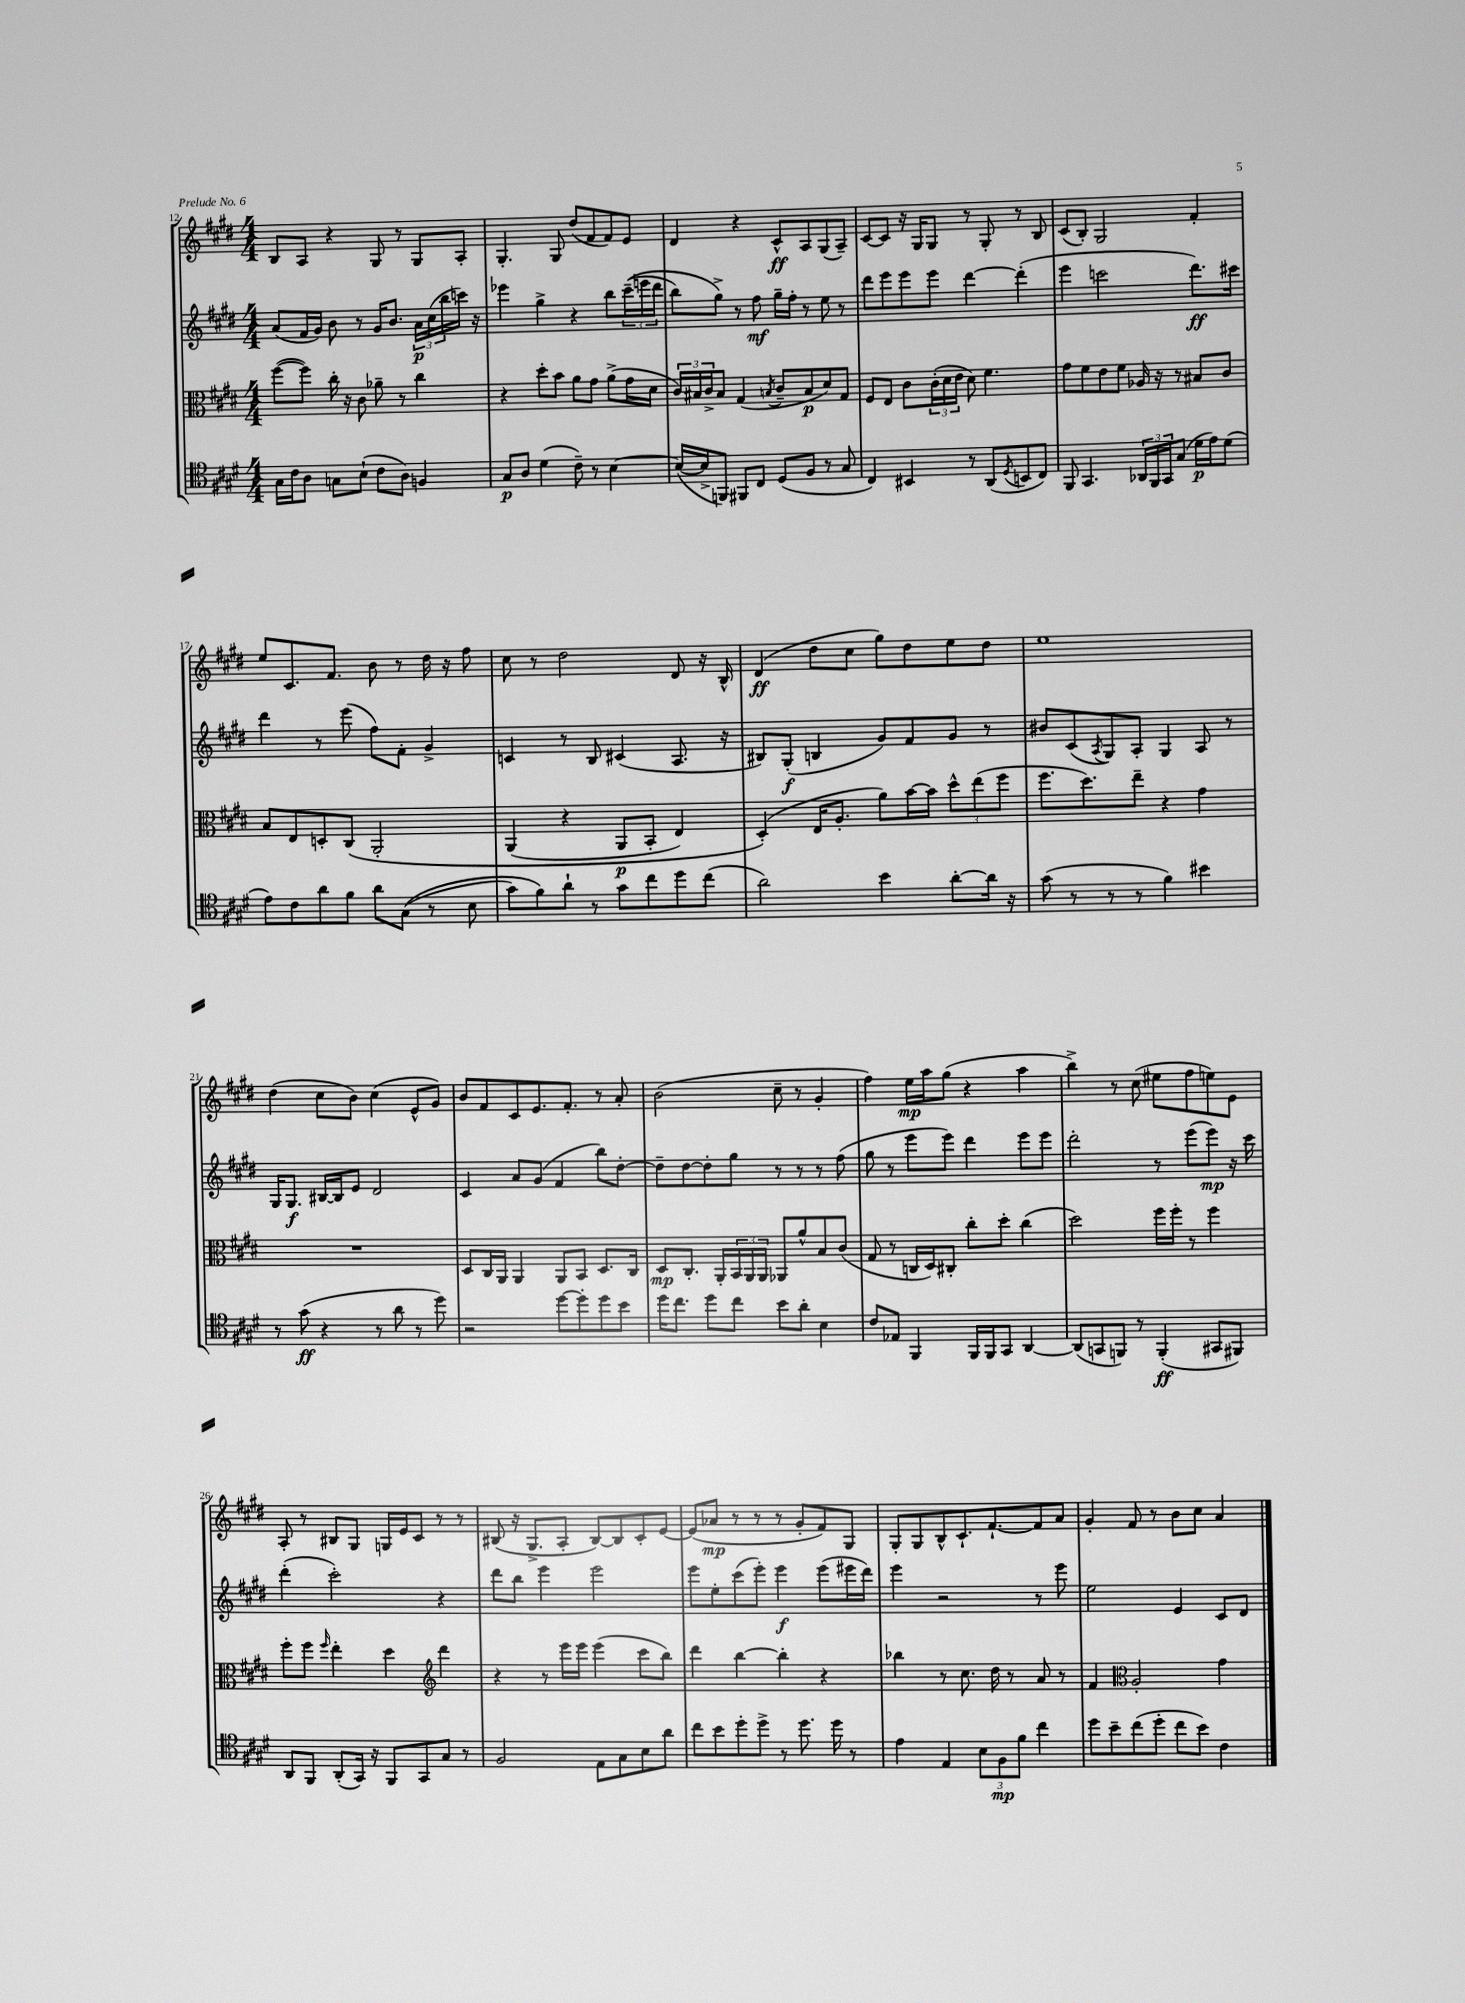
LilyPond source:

<<
\new StaffGroup <<
\new Staff = "s0" {
    \clef treble \key e \major \numericTimeSignature \time 4/4
    b8 a8 r4 gis8 r8 gis8 a8-. |
    gis4.-. gis8 dis''8( fis'8 fis'8) e'8 |
    dis'4 r4 cis'8-^\ff a8 gis8( a8--) |
    cis'8~ cis'8 r16 gis16 gis8 r8 gis8-. r8 b8 |
    cis'8( b8-.) gis2 fis'4-. |
    e''8 cis'8. fis'8. b'8 r8 dis''16 r16 fis''8 |
    cis''8 r8 dis''2 dis'8 r16 b16-^ |
    dis'4\ff( dis''8 cis''8 gis''8) dis''8 e''8 dis''8 |
    e''1 |
    dis''4( cis''8 b'8) cis''4( e'8-^ gis'8) |
    b'8 fis'8 cis'8 e'8. fis'8.-. r8 a'8-. |
    b'2( cis''8-- r8 gis'4-. |
    fis''4) e''16\mp a''16 gis''8( r4 a''4 |
    b''4->) r8 cis''8( eis''8 fis''8 e''8) e'8 |
    a8-. r8 bis8 gis8 g16 e'16 cis'8 r8 r8 |
    bis8( r16 gis8.-> a8-. bis8~) bis8 cis'8-. e'8~ |
    e'8( aes'8\mp r8 r8 r8 gis'8-. fis'8) gis8 |
    gis8-. gis8 b8-^ cis'8.-! fis'8.~-! fis'8 a'8 |
    gis'4-. fis'8 r8 b'8 cis''8 a'4 \bar "|." |
}
\new Staff = "s1" {
    \clef treble \key e \major \numericTimeSignature \time 4/4
    a'8( fis'16 gis'16) b'8 r8 gis'16 b'8. \tuplet 3/2 { a'16\p cis''16( b''16 } c'''16) r16 |
    ees'''4 gis''4-> r4 b''8 \tuplet 3/2 { cis'''16--(\( e'''16 dis'''16 } |
    b''8) gis''8->\) r8 fis''8\mf gis''16-- fis''16-. r8 e''8 r8 |
    dis'''8 e'''8 e'''8 e'''8 dis'''4~ dis'''4-.( |
    e'''4 c'''2 dis'''8.\ff) cis'''16 |
    dis'''4 r8 e'''8( fis''8) fis'8-. gis'4-> |
    c'4 r8 b8 cis'4( a8. r16 |
    bis8) gis8-.\f( b4 gis'8) fis'8 gis'8 r8 |
    bis'8 cis'8( \acciaccatura { a8 } gis8) a8-. gis4 a8 r8 |
    gis16 gis8.\f bis16~ bis16 e'8 dis'2 |
    cis'4 a'8 gis'8( fis'4 b''8) dis''8~-. |
    dis''8-- dis''8~ dis''8-. gis''8 r8 r8 r8 fis''8( |
    gis''8 r8 e'''8 e'''8) dis'''4 e'''8 e'''8 |
    dis'''2-. r8 e'''8( e'''8\mp) r16 cis'''16 |
    dis'''4-.( cis'''2-.) r4 |
    dis'''8 b''8 e'''4 e'''2 |
    e'''8 e''8-. cis'''8( e'''8-.) e'''4\f e'''8( eis'''16 dis'''16) |
    e'''4 r2 r8 e'''8 |
    e''2 e'4 cis'8 dis'8 \bar "|." |
}
\new Staff = "s2" {
    \clef alto \key e \major \numericTimeSignature \time 4/4
    fis''8~( fis''8) cis''16-. r16 cis'8 aes'8-- r8 cis''4 |
    r4 dis''8-. b'8 a'8 gis'8 a'8->( gis'16 dis'16 |
    \tuplet 3/2 { cis'16) bis16 cis'16-> } bis8 gis4( \acciaccatura { b8 } cis'8-- b8\p dis'8) gis8 |
    fis8 e8 cis'8 \tuplet 3/2 { cis'16-.( dis'16 e'16 } dis'8) fis'4. |
    gis'8 fis'8 e'8 fis'8 aes16 r16 r8 bis8 cis'8 |
    b8 e8 d8-. cis8\( a,2-. |
    a,4( r4 a,8\p b,8-. e4) |
    dis4-.(\) e16 a8.-. a'8) b'16~ b'16 \tuplet 3/2 { dis''8-^ e''8( fis''8 } |
    fis''8. dis''8.) e''8-- r4 gis'4 |
    R1 |
    dis8 cis16 a,16 a,4 a,8 b,8 dis8. cis16 |
    dis8\mp cis8.-. a,16-. \tuplet 3/2 { b,16 a,16 a,16 } aes,8 a'8-^ b8 cis'8( |
    gis8 r8 c16 dis16) cis8-. cis''8-. dis''8-. cis''4( |
    dis''2) fis''16 fis''16-. r8 fis''4 |
    fis''8-. fis''8 \grace { fis''16 } e''4-. dis''4 \clef treble dis'''4 |
    r4 r8 e'''16 e'''16 e'''4( cis'''8 b''8) |
    dis'''4 b''4~ b''4-. r4 |
    bes''4 r8 cis''8. dis''16 r8 a'8 r8 |
    fis'4 \clef alto a2-. gis'4 \bar "|." |
}
\new Staff = "s3" {
    \clef tenor \key e \major \numericTimeSignature \time 4/4
    gis16 cis'16 a8 g8 b8-!( cis'8 a8) f4 |
    gis8\p a8 dis'4( cis'8--) r8 b4~ |
    b16~( b16-> f,8) fis,8 cis8 dis8( fis8 r8 gis8 |
    cis4) bis,4 r8 a,8( \acciaccatura { dis8 } b,8 cis8) |
    fis,8 gis,4. \tuplet 3/2 { aes,16 fis,16 gis,16 } gis8( dis'16\p e'16) dis'8( |
    e'8) cis'8 a'8 fis'8 a'8 gis8(\( r8 b8 |
    gis'8) fis'8\) a'8-! r8 gis'8 cis''8 dis''8 cis''8( |
    a'2) b'4 a'8~-. a'16 r16 |
    gis'8( r8 r8 r8 fis'4) bis'4 |
    r8 gis'8\ff( r4 r8 a'8 r8 dis''8) |
    r2 dis''8~ dis''8-. dis''8 b'8 |
    dis''16 cis''8. dis''8 cis''8 b'8 a'8-. b4 |
    cis'8 ees8 fis,4 fis,16 fis,16 gis,8 a,4~ |
    a,8( g,8 f,8) r8 f,4-.\ff( gis,8 fis,8) |
    a,8 fis,8 a,8-.( gis,16) r16 fis,8 gis,8 gis8 r8 |
    fis2 e8 gis8 b8 a'8 |
    cis''8 b'8 dis''8-. dis''8-> r8 dis''8. dis''16 r8 |
    e'4 e4 \tuplet 3/2 { b8 fis8\mp fis'8 } cis''4 |
    dis''8 b'8-- cis''8( dis''8-. cis''8 b'8) cis'4 \bar "|." |
}
>>
>>
\layout { \context { \Score currentBarNumber = #12 } }
